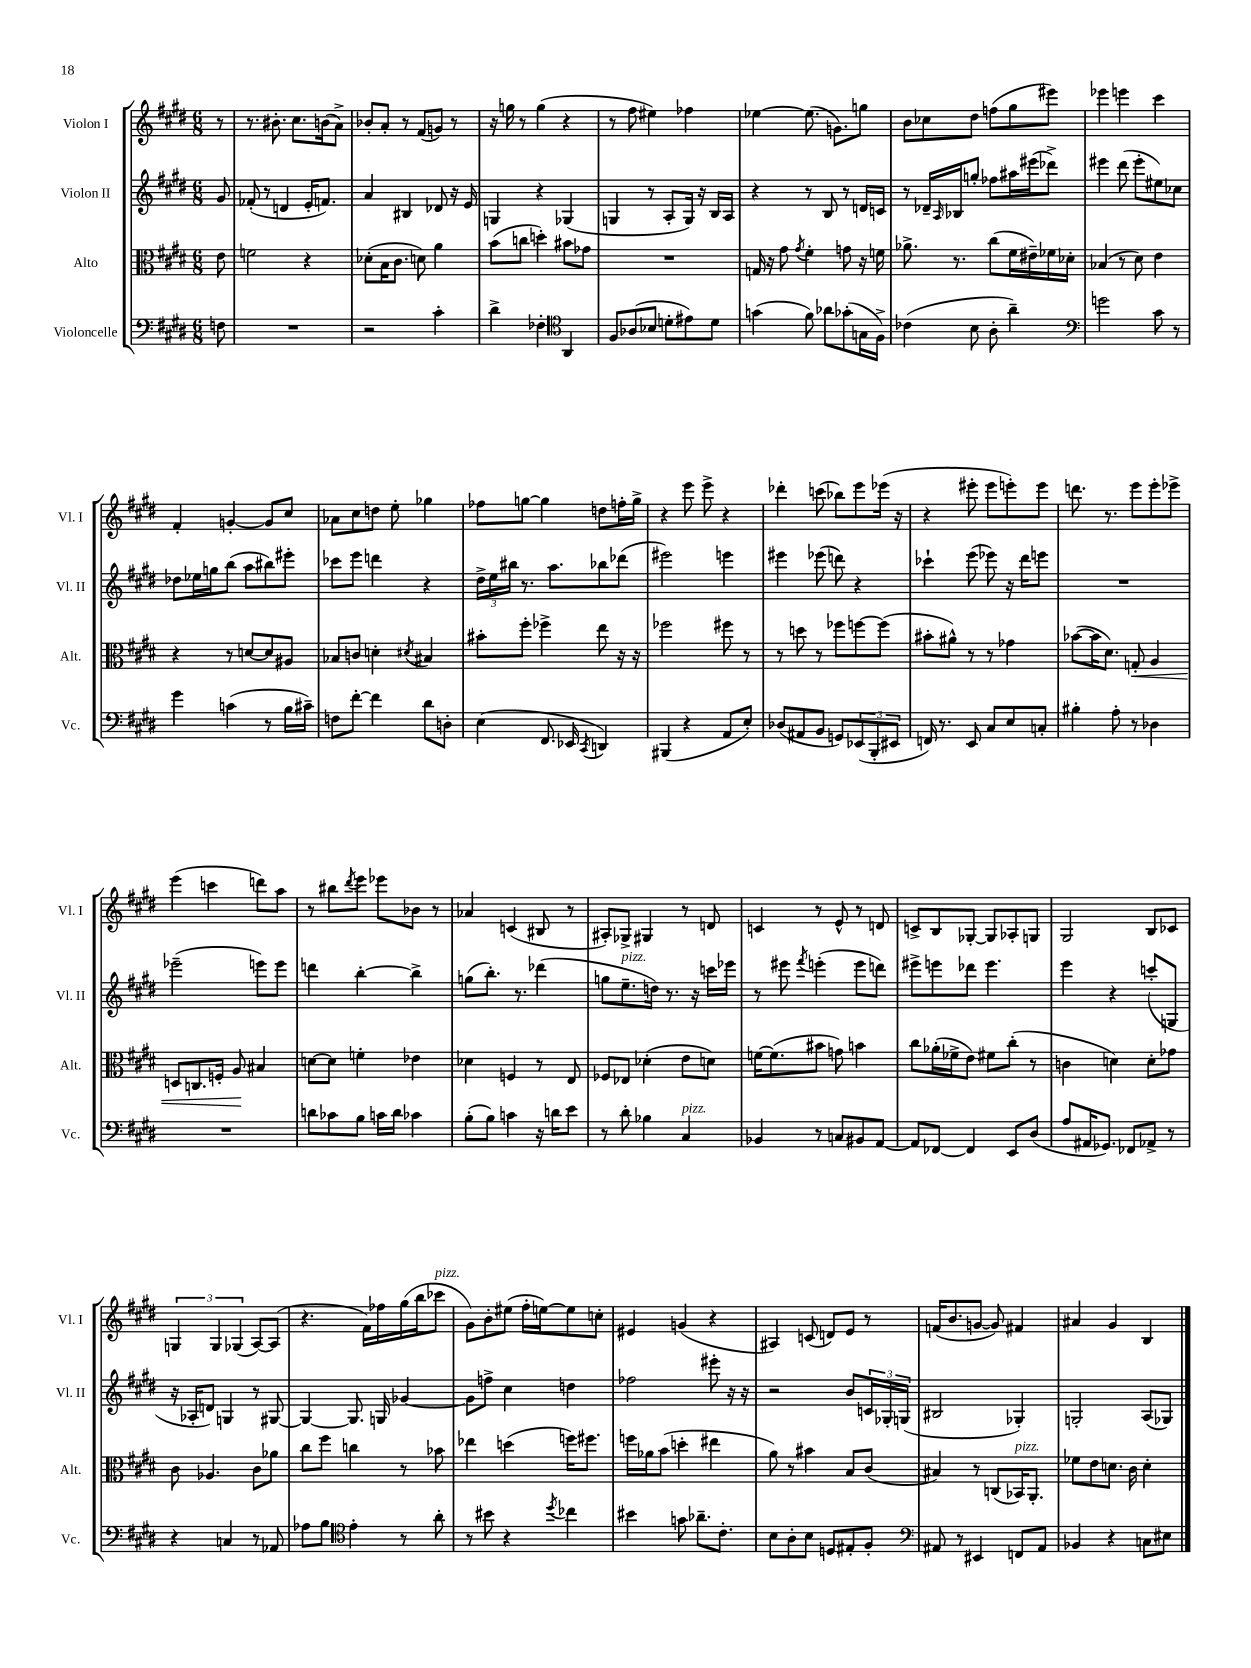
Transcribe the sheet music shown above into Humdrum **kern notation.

**kern	**kern	**kern	**kern
*staff4	*staff3	*staff2	*staff1
*clefF4	*clefC3	*clefG2	*clefG2
*k[f#c#g#d#]	*k[f#c#g#d#]	*k[f#c#g#d#]	*k[f#c#g#d#]
*M6/8	*M6/8	*M6/8	*M6/8
8F\	8e\	8g#/	8r
=	=	=	=
2.r	2f\	(8f-'/	8.r
.	.	8r	.
.	.	.	8.b#'\
.	.	4d/	.
.	.	.	8.cc#\L
.	4r	16e'/LK	.
.	.	8.f/J)	(16b\k
.	.	.	8a^\J)
=	=	=	=
2r	(8d-'\L	4a/	8b-'/L
.	16B\K	.	8a'/J
.	8.c#\J	.	.
.	.	4B#/	8r
.	8d\)	.	(8f#/L
4c#'\	4a\	8d-/	8g/J)
.	.	16r	8r
.	.	16e/	.
=	=	=	=
4d#^\	(8b\L	4G/	16r
.	.	.	16gg\
.	8cc\J	.	8r
4F-'\	4dd'\)	4r	(4gg\
*clefC4	*	*	*
4AA/	8b#\L	(4G-/	4r
.	8g-\J	.	.
=	=	=	=
8F#/L	2.r	4G/	8r
(8A-/	.	.	8ff#\
8B-/J	.	8r	4ee#\)
8d'\L	.	8A'/L	.
8e#\)	.	16G/Jk)	4ff-\
.	.	16r	.
8d\J	.	16B/LL	.
.	.	16A/JJ	.
=	=	=	=
(4g\	16G/	4r	[4ee-\
.	16r	.	.
.	8g#\	.	.
.	8qg#/	.	.
8f#\)	4f#'\	8r	(8.ee-\]
8a-\L	.	8B/	.
.	.	.	8.g\L)
(8g-'\	8g\	8r	.
16G\L	16r	16d/LL	8gg\J
16F#^\JJ)	16f\	16c/JJ	.
=	=	=	=
(4c-\	8.a-^\	8r	8b\L
.	.	16d-~/LL	8cc-\
.	.	16qqA/	.
.	8.r	16B-/J	.
8B\	.	8gg'/J	8dd#\J
8A'\	(8cc#\L	8ff-\L	(8ff\L
4a~\)	16f#\L	16aa#\L	8gg#\
.	16e#~\)	(16eee#\J	.
.	16f-\	8ddd-^\J)	8eee#\J)
.	16d-'\JJ	.	.
=	=	=	=
*clefF4	*	*	*
2g\	(4B-/	4eee#\	4eee-\
.	8r	(8ddd#\	4eee\
.	8d#\)	8eee#'\L	.
8c#\	4e\	8ee#\)	4ccc#\
8r	.	8cc-\J	.
=	=	=	=
4g#\	4r	8dd-\L	4f#'/
.	.	16ee-\L	.
.	.	16gg\J	.
(4c\	8r	(8bb\J	[4g'/
.	[8d/L	8aa\L	.
8r	8d/]	8bb#\)	8g/]L
16B\LL	8A#/J	8eee#'\J	8cc#/J
16c#~\JJ)	.	.	.
=	=	=	=
8F\L	8B-/L	8ccc-\L	8a-\L
[8f#'\J	8c/J	8eee\J	8cc#\
4f#\]	4d'\	4ddd\	8dd\J
.	.	.	8ee'\
.	8qd#/	.	.
8d#\L	4B#/	4r	4gg-\
8D'\J	.	.	.
=	=	=	=
(4E\	8b#'\L	24dd#^\LL	8ff-\L
.	.	24ee\	.
.	.	24bb#\JJ	.
.	8ff#'\J	8.r	[8gg\J
8.FF#/	4ff-^\	.	4gg\]
.	.	8.aa\L	.
16EE-/	.	.	.
8qCC#/	.	.	.
4DD/)	8ee\	8bb-\	8dd\L
.	16r	(8ddd-\J	16ff'\L
.	16r	.	16gg^\JJ
=	=	=	=
(4BBB#/	2ff-\	2eee#\)	4r
4r	.	.	8eee\
.	.	.	8eee^\
8AA/L	8ff#\	4eee\	4r
8E'/J)	8r	.	.
=	=	=	=
(8D-/L	8r	4eee#\	4ddd-'\
8AA#/	8dd\	.	.
8BB/J	8r	(8eee-\	(8ccc\
8GG/L)	8ff-\L	8ddd\)	8bb-\L)
(12EE-/	[8ff\	4r	8eee\
12BBB'/	.	.	.
.	(8ff\]J	.	(16eee-\Jk
12EE#/J	.	.	.
.	.	.	16r
=	=	=	=
16FF/)	8b#'\L	4ccc-`\	4r
8.r	.	.	.
.	8a#^^\J)	.	.
8EE/	8r	(8eee\	8eee#'\
8C#/L	8r	8eee-\)	8eee#\L
8E/	4g-\	16r	8eee'\)
.	.	16ddd#\LK	.
8C'/J	.	8eee\J	8eee\J
=	=	=	=
4B#'\	([8b-\L	2.r	8.ddd\
.	16b-\]K	.	.
.	8.d#\J)	.	8.r
8A'\	.	.	.
8r	8G'/	.	8eee\L
4D-\	4A/	.	8eee'\
.	.	.	8eee-^\J
=	=	=	=
2.r	8D/L	(2eee-~\	(4eee\
.	8.C/	.	.
.	.	.	4ccc\
.	16F'/Jk	.	.
.	8A/	.	.
.	4B#/	8eee\L)	8ddd\L)
.	.	8eee\J	8aa\J
=	=	=	=
8d\L	[8d\L	4ddd\	8r
8c-\	8d\]J	.	8bb#\L
.	.	.	8qddd#/
8B\J	4f'\	[4bb'\	8eee\J
16c\LL	.	.	8eee-\L
16d\JJ	.	.	.
4c-\	4e-\	4bb^\]	8b-\J
.	.	.	8r
=	=	=	=
(8B'\L	4d-\	(8gg\L	4a-/
8B\J)	.	8.bb'\J)	.
4c\	4F/	.	(4c/
.	.	8.r	.
16r	8r	(4ddd-\	8B#/
16d\LK	.	.	.
8e\J	8E/	.	8r
=	=	=	=
8r	8F-/L	8gg\L	8A#'/L)
8d#'\	8E-/J	8.ee~\	8G-^/J
4B-\	(4d-'\	.	4G#/
.	.	16dd\Jk)	.
.	.	8.r	.
4C#/	8e\L	.	8r
.	.	16r	.
.	8d\J)	16ccc\LL	8d/
.	.	16eee-\JJ	.
=	=	=	=
4BB-/	[16f\LK	8r	4c/
.	(8.f\]	.	.
.	.	8eee#\	.
.	.	8qfff#/	.
8r	8b#\J	(4eee'\	8r
8C/L	8g\)	.	8e^^/
8BB#/	4b\	8eee\L	8r
[8AA/J	.	8ddd\J)	8d/
=	=	=	=
8AA/]L	8cc#\L	8eee#^\L	8c^/L
[8FF-/J	(16a-'\L	8eee\	8B/
.	16f-^\J	.	.
4FF-/]	8e\J)	8ddd-\J	[8G-'/J
.	8f#\L	4.eee\	8G-/]L
8EE/L	(8cc#'\J	.	8A-'/
(8D#/J	8r	.	8G/J
=	=	=	=
8A/L	4c\	4eee\	2G#/
16AA#/K	.	.	.
8.GG-/J)	.	.	.
.	4d\)	4r	.
8FF-/L	.	.	.
8AA-^/J	8d'\L	(8ccc'/L	8B/L
8r	8g-\J	8G/J	8c-/J
=	=	=	=
4r	8c#\	16r	6G/
.	.	16A-'/LK	.
.	4.A-/	8d/J)	.
.	.	.	6G/
4C/	.	4G/	.
.	.	.	(6G-/
8r	8c#\L	8r	[8A/L)
8AA-/	8a-\J	[8G#/	(8A/]J
=	=	=	=
8A-\L	8cc#\L	4G#/_	4.r
8B\J	8ff#\J	.	.
*clefC4	*	*	*
4e'\	4cc\	8.G#/]	.
.	.	.	16f#\LL)
.	.	16G/	16ff-\
8r	8r	[4g-/	(16gg#\
.	.	.	16bb\J
8a'\	8b-\	.	8ccc-\J
=	=	=	=
8r	4ee-\	8g-\]L	8g#\L)
8b#\	.	8ff^\J	8b'\
4r	(4dd\	4cc#\	(8ee#\J
.	.	.	16ff#'\LL
.	.	.	[16ee\J)
8qdd#/	.	.	.
4cc-\	16ff\LK)	4dd\	8ee\]
.	8.ff#\J	.	.
.	.	.	8cc'\J
=	=	=	=
4b#\	16ff\LL	2ff-\	4e#/
.	16a-\J	.	.
.	(8b\J	.	.
8g\	4dd'\	.	(4g/
8.a-~\L	.	.	.
.	4ee#\	8eee#'\	4r
8.c#'\J	.	.	.
.	.	16r	.
.	.	16r	.
=	=	=	=
8B\L	8a\)	2r	4A#/)
8A'\	8r	.	.
8B\J	4b#\	.	(8c/
8D/L	.	.	8d/L)
8E#'/	8B/L	8b/L	8e/J
8F#'/J	(8c#/J	24c/L	8r
.	.	24G-'/	.
.	.	(24G/JJ	.
=	=	=	=
*clefF4	*	*	*
8AA#/	4B#/)	2B#/	(16f/LK
.	.	.	8.b/
8r	.	.	.
4EE#/	8r	.	[8g/J
.	(8C/L	.	8g/])
8FF/L	16BB-/K)	4G-'/)	4f#/
.	8.AA'/J	.	.
8AA#/J	.	.	.
=	=	=	=
4BB-/	8f-\L	2G'/	4a#/
.	8e\	.	.
4r	8.d\J	.	4g#/
.	16c#\	.	.
8C\L	4d'\	(8A/L	4B/
8E#\J	.	8G-/J)	.
==	==	==	==
*-	*-	*-	*-
